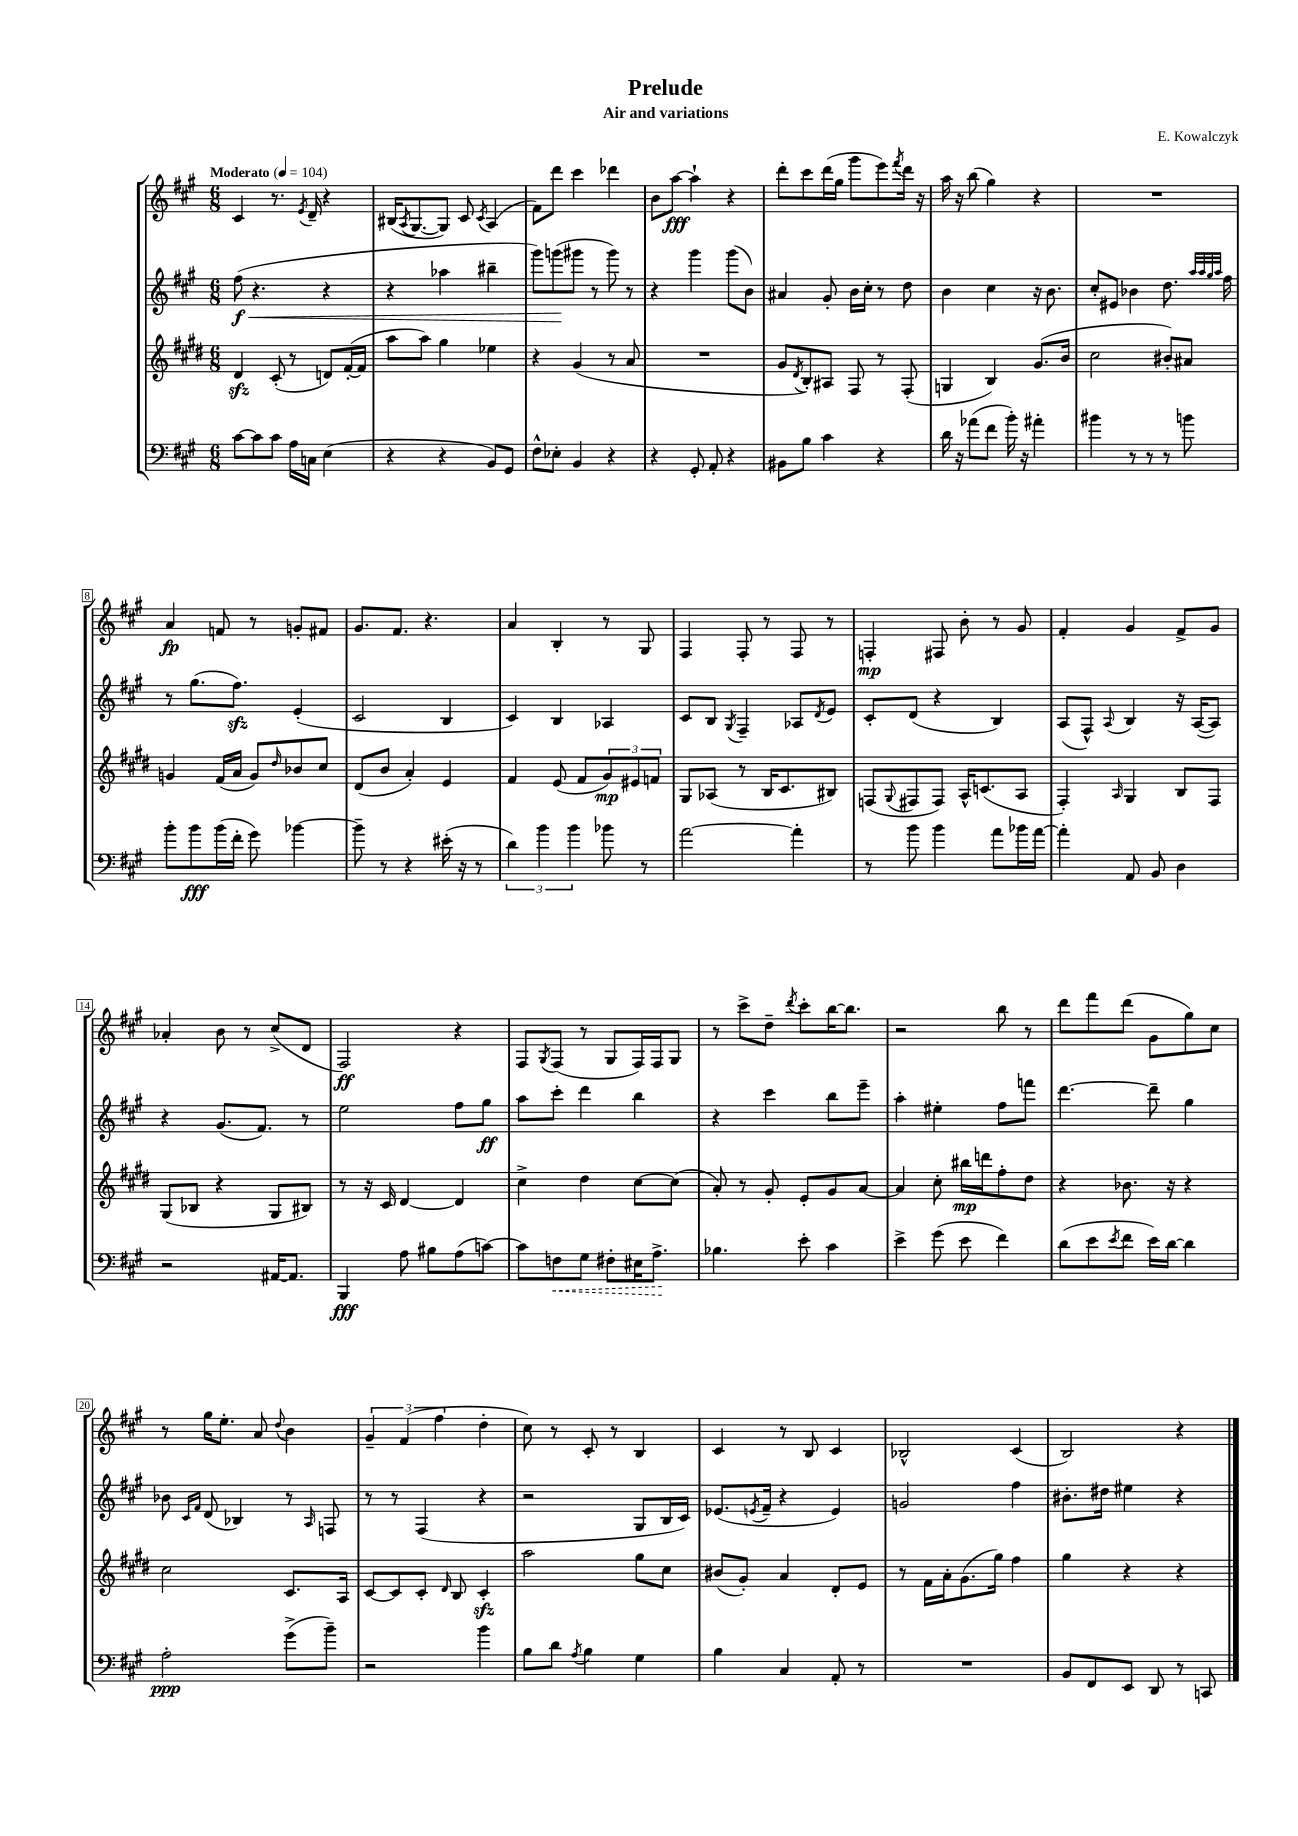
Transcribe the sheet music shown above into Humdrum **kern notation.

**kern	**dynam	**kern	**dynam	**kern	**dynam	**kern	**dynam
*part4	*part4	*part3	*part3	*part2	*part2	*part1	*part1
*staff4	*staff4	*staff3	*staff3	*staff2	*staff2	*staff1	*staff1
*clefF4	*	*clefG2	*	*clefG2	*	*clefG2	*
*k[f#c#g#]	*	*k[f#c#g#d#]	*	*k[f#c#g#]	*	*k[f#c#g#]	*
*M6/8	*	*M6/8	*	*M6/8	*	*M6/8	*
*MM104	*	*MM104	*	*MM104	*	*MM104	*
=1	=1	=1	=1	=1	=1	=1	=1
!	!	!	!	!	!	!LO:TX:a:B:t=Moderato	!
!	!	!	!	!	!LO:HP:b	!	!
[8c#\L	.	4d#zz/	.	(8ff#\	< f	4c#/	.
8c#\]	.	.	.	4.r	.	.	.
8c#\J	.	(8c#'/	.	.	.	8.r	.
16A\LL	.	8r	.	.	.	.	.
.	.	.	.	.	.	8qe/	.
16Cn\JJ	.	.	.	.	.	16d~/	.
(4E\	.	8dn/L)	.	4r	.	4r	.
.	.	([16f#'/L	.	.	.	.	.
.	.	16f#/JJ]	.	.	.	.	.
=2	=2	=2	=2	=2	=2	=2	=2
4r	.	8aa\L	.	4r	.	(16B#X/KL	.
.	.	.	.	.	.	8qA/	.
.	.	.	.	.	.	[8.G#/	.
.	.	8aa\J)	.	.	.	.	.
4r	.	4gg#\	.	4aa-X\	.	8G#/J])	.
.	.	.	.	.	.	8c#/	.
.	.	.	.	.	.	8qc#/	.
8BB/L)	.	4ee-X\	.	4bb#X~\	.	(4A/	.
8GG#/J	.	.	.	.	.	.	.
=3	=3	=3	=3	=3	=3	=3	=3
8F#^^\L	.	4r	.	8ggg#\L)	.	8f#\L)	.
8E-X'\J	.	.	.	(8gggn\	.	8ddd\J	.
4BB/	.	(4g#/	.	8ggg#X\J	[	4ccc#\	.
.	.	.	.	8r	.	.	.
4r	.	8r	.	8ggg#\)	.	4ddd-X\	.
.	.	8a/	.	8r	.	.	.
=4	=4	=4	=4	=4	=4	=4	=4
4r	.	2.r	.	4r	.	8b\L	.
.	.	.	.	.	.	[8aa\J	fff
8GG#'/	.	.	.	4ggg#\	.	4aa`\]	.
8AA'/	.	.	.	.	.	.	.
4r	.	.	.	(8ggg#\L	.	4r	.
.	.	.	.	8b\J)	.	.	.
=5	=5	=5	=5	=5	=5	=5	=5
8BB#X\L	.	8g#/L	.	4a#X/	.	8ddd'\L	.
.	.	8qd#/	.	.	.	.	.
8B\J	.	8B'/)	.	.	.	8ccc#\	.
4c#\	.	8A#X/J	.	8g#'/	.	(16ddd\L	.
.	.	.	.	.	.	16gg#\JJ	.
.	.	8F#/	.	16b\LL	.	8ggg#\L	.
.	.	.	.	16cc#'\JJ	.	.	.
4r	.	8r	.	8r	.	8eee\)	.
.	.	.	.	.	.	8qfff#/	.
.	.	(8F#'/	.	8dd\	.	16ddd\Jk	.
.	.	.	.	.	.	16r	.
=6	=6	=6	=6	=6	=6	=6	=6
16d\	.	4Gn/	.	4b\	.	16aa\	.
16r	.	.	.	.	.	16r	.
(8a-X\L	.	.	.	.	.	(8bb\	.
8f#\J	.	4B/)	.	4cc#\	.	4gg#\)	.
16b'\)	.	.	.	.	.	.	.
16r	.	.	.	.	.	.	.
4a#X'\	.	(8.g#/L	.	16r	.	4r	.
.	.	.	.	8.b\	.	.	.
.	.	16b/Jk	.	.	.	.	.
=7	=7	=7	=7	=7	=7	=7	=7
4b#X\	.	2cc#\	.	8cc#'/L	.	2.r	.
.	.	.	.	8e#X/J	.	.	.
8r	.	.	.	4b-X\	.	.	.
8r	.	.	.	.	.	.	.
8r	.	8b#X'/L)	.	8.dd\	.	.	.
8bn\	.	8a#X/J	.	.	.	.	.
.	.	.	.	32qqaa/LLL	.	.	.
.	.	.	.	32qqaa/	.	.	.
.	.	.	.	32qqgg#/	.	.	.
.	.	.	.	32qqaa/JJJ	.	.	.
.	.	.	.	16ff#\	.	.	.
!!LO:LB:g=z
=8	=8	=8	=8	=8	=8	=8	=8
8b'\L	.	4gn/	.	8r	.	4a/	fp
8b\	fff	.	.	(8.gg#\L	.	.	.
(16b\L	.	(16f#/LL	.	.	.	8fn/	.
16f#'\JJ	.	16a/JJ	.	8.ff#zz\J)	.	.	.
8g#\)	.	8g/L)	.	.	.	8r	.
.	.	16qqdd#/	.	.	.	.	.
[4b-X\	.	8b-X/	.	(4e'/	.	8gn'/L	.
.	.	8cc#/J	.	.	.	8f#X/J	.
=9	=9	=9	=9	=9	=9	=9	=9
8b-~\]	.	(8d#/L	.	2c#/	.	8.g#/L	.
8r	.	8b/J	.	.	.	.	.
.	.	.	.	.	.	8.f#/J	.
4r	.	4a'/)	.	.	.	.	.
.	.	.	.	.	.	4.r	.
(16e#X'\	.	4e/	.	4B/	.	.	.
16r	.	.	.	.	.	.	.
8r	.	.	.	.	.	.	.
=10	=10	=10	=10	=10	=10	=10	=10
6d\)	.	4f#/	.	4c#/)	.	4a/	.
6b\	.	.	.	.	.	.	.
.	.	(8e/	.	4B/	.	4B'/	.
6b\	.	.	.	.	.	.	.
.	.	8f#/L	.	.	.	.	.
8b-X\	.	12g#/)	mp	4A-X/	.	8r	.
.	.	12e#X/	.	.	.	.	.
8r	.	.	.	.	.	8G#/	.
.	.	12fn/J	.	.	.	.	.
=11	=11	=11	=11	=11	=11	=11	=11
[2a\	.	8G#/L	.	8c#/L	.	4F#/	.
.	.	(8A-X/J	.	8B/J	.	.	.
.	.	.	.	8qG#/	.	.	.
.	.	8r	.	4F#~/	.	8F#'/	.
.	.	16B/KL	.	.	.	8r	.
.	.	8.c#/	.	.	.	.	.
4a'\]	.	.	.	8A-X/L	.	8F#/	.
.	.	.	.	8qd/	.	.	.
.	.	8B#X/J)	.	8e/J	.	8r	.
=12	=12	=12	=12	=12	=12	=12	=12
8r	.	(8Fn/L	.	8c#'/L	.	4Fn'/	mp
.	.	8qqG#/	.	.	.	.	.
8b\	.	8F#X/	.	(8d/J	.	.	.
4b\	.	8F#/J)	.	4r	.	8F#X/	.
.	.	16A^^/KL	.	.	.	8b'\	.
.	.	(8.cn/	.	.	.	.	.
8a\L	.	.	.	4B/)	.	8r	.
16b-X\L	.	8A/J	.	.	.	8g#/	.
[16a\JJ	.	.	.	.	.	.	.
=13	=13	=13	=13	=13	=13	=13	=13
4a'\]	.	4F#'/)	.	(8A/L	.	4f#'/	.
.	.	.	.	8F#^^/J)	.	.	.
.	.	16qqA/	.	8qqA/	.	.	.
8AA/	.	4G#/	.	4B/	.	4g#/	.
8BB/	.	.	.	.	.	.	.
4D\	.	8B/L	.	16r	.	8f#^/L	.
.	.	.	.	([16A/KL	.	.	.
.	.	8F#/J	.	8A/J])	.	8g#/J	.
!!LO:LB:g=z
=14	=14	=14	=14	=14	=14	=14	=14
2r	.	(8G#/L	.	4r	.	4a-X'/	.
.	.	8B-X/J	.	.	.	.	.
.	.	4r	.	(8.g#/L	.	8b\	.
.	.	.	.	.	.	8r	.
.	.	.	.	8.f#/J)	.	.	.
[16AA#X/KL	.	8G#/L	.	.	.	(8cc#^/L	.
8.AA#/J]	.	.	.	.	.	.	.
.	.	8B#X/J)	.	8r	.	8d/J	.
=15	=15	=15	=15	=15	=15	=15	=15
4BBB/	fff	8r	.	2ee\	.	2F#/)	ff
.	.	16r	.	.	.	.	.
.	.	16c#/	.	.	.	.	.
8A\	.	[4d#/	.	.	.	.	.
8B#X\L	.	.	.	.	.	.	.
(8A\	.	4d#/]	.	8ff#\L	.	4r	.
[8cn\J)	.	.	.	8gg#\J	ff	.	.
=16	=16	=16	=16	=16	=16	=16	=16
8c\L]	.	4cc#^\	.	8aa\L	.	8F#/L	.
.	.	.	.	.	.	8qG#/	.
!	!LO:HP:b	!	!	!	!	!	!
8Fn\	<	.	.	8ccc#'\J	.	(8F#/J	.
8G#\J	.	4dd#\	.	4ddd\	.	8r	.
8F#X'\L	.	.	.	.	.	8G#/L	.
16E#X\K	.	[8cc#\L	.	4bb\	.	16F#/L)	.
8.A^\J	.	.	.	.	.	16F#/J	.
.	.	(8cc#\J]	.	.	.	8G#/J	.
.	[	.	.	.	.	.	.
=17	=17	=17	=17	=17	=17	=17	=17
4.B-X\	.	8a'/)	.	4r	.	8r	.
.	.	8r	.	.	.	8ccc#^\L	.
.	.	8g#'/	.	4ccc#\	.	8dd~\J	.
.	.	.	.	.	.	8qddd/	.
8e'\	.	8e'/L	.	.	.	8ccc#'\L	.
4c#\	.	8g#/	.	8bb\L	.	[16bb\K	.
.	.	.	.	.	.	8.bb\J]	.
.	.	[8a/J	.	8eee~\J	.	.	.
=18	=18	=18	=18	=18	=18	=18	=18
4e^\	.	4a/]	.	4aa'\	.	2r	.
(8g#\	.	8cc#'\	.	4ee#X'\	.	.	.
8e\	.	16bb#X\LL	mp	.	.	.	.
.	.	16dddn\J	.	.	.	.	.
4f#\)	.	8ff#'\	.	8ff#\L	.	8bb\	.
.	.	8dd#\J	.	8fffn\J	.	8r	.
=19	=19	=19	=19	=19	=19	=19	=19
(8d\L	.	4r	.	[4.ddd\	.	8ddd\L	.
8e\	.	.	.	.	.	8fff#\	.
8qe/	.	.	.	.	.	.	.
8f#\J	.	8.b-X\	.	.	.	(8ddd\J	.
16e\LL)	.	.	.	8ddd~\]	.	8g#\L	.
[16d\JJ	.	16r	.	.	.	.	.
4d\]	.	4r	.	4gg#\	.	8gg#\)	.
.	.	.	.	.	.	8cc#\J	.
!!LO:LB:g=z
=20	=20	=20	=20	=20	=20	=20	=20
2A'\	ppp	2cc#\	.	8b-X\	.	8r	.
.	.	.	.	16qqc#/LL	.	.	.
.	.	.	.	16qqf#/JJ	.	.	.
.	.	.	.	(8d/	.	16gg#\KL	.
.	.	.	.	.	.	8.ee'\J	.
.	.	.	.	4B-X/)	.	.	.
.	.	.	.	.	.	8a/	.
.	.	.	.	.	.	8qqdd/	.
(8g#^\L	.	8.c#/L	.	8r	.	4b\	.
.	.	.	.	16qqA/	.	.	.
8b~\J)	.	.	.	8Fn/	.	.	.
.	.	16A/Jk	.	.	.	.	.
=21	=21	=21	=21	=21	=21	=21	=21
2r	.	[8c#/L	.	8r	.	6g#~/	.
.	.	8c#/]	.	8r	.	.	.
.	.	.	.	.	.	(6f#/	.
.	.	8c#'/J	.	(4F#/	.	.	.
.	.	.	.	.	.	6ff#\	.
.	.	16qqd#/	.	.	.	.	.
.	.	8B/	.	.	.	.	.
4b\	.	4c#zz'/	.	4r	.	4dd'\	.
=22	=22	=22	=22	=22	=22	=22	=22
8B\L	.	2aa\	.	2r	.	8cc#\)	.
8d\J	.	.	.	.	.	8r	.
8qA/	.	.	.	.	.	.	.
4B\	.	.	.	.	.	8c#'/	.
.	.	.	.	.	.	8r	.
4G#\	.	8gg#\L	.	8G#/L	.	4B/	.
.	.	8cc#\J	.	16B/L	.	.	.
.	.	.	.	16c#/JJ)	.	.	.
=23	=23	=23	=23	=23	=23	=23	=23
4B\	.	(8b#X/L	.	(8.e-X/L	.	4c#/	.
.	.	8g#'/J)	.	.	.	.	.
.	.	.	.	8qen/	.	.	.
.	.	.	.	16f#~/Jk	.	.	.
4C#/	.	4a/	.	4r	.	8r	.
.	.	.	.	.	.	8B/	.
8AA'/	.	8d#'/L	.	4e/)	.	4c#/	.
8r	.	8e/J	.	.	.	.	.
=24	=24	=24	=24	=24	=24	=24	=24
2.r	.	8r	.	2gn/	.	2B-X^^/	.
.	.	16f#\LL	.	.	.	.	.
.	.	16a'\J	.	.	.	.	.
.	.	(8.g#\	.	.	.	.	.
.	.	16gg#\Jk)	.	.	.	.	.
.	.	4ff#\	.	4ff#\	.	(4c#/	.
=25	=25	=25	=25	=25	=25	=25	=25
8BB/L	.	4gg#\	.	8.b#X'\L	.	2B/)	.
8FF#/	.	.	.	.	.	.	.
.	.	.	.	16dd#X\Jk	.	.	.
8EE/J	.	4r	.	4ee#X\	.	.	.
8DD/	.	.	.	.	.	.	.
8r	.	4r	.	4r	.	4r	.
8CCn/	.	.	.	.	.	.	.
==	==	==	==	==	==	==	==
*-	*-	*-	*-	*-	*-	*-	*-
